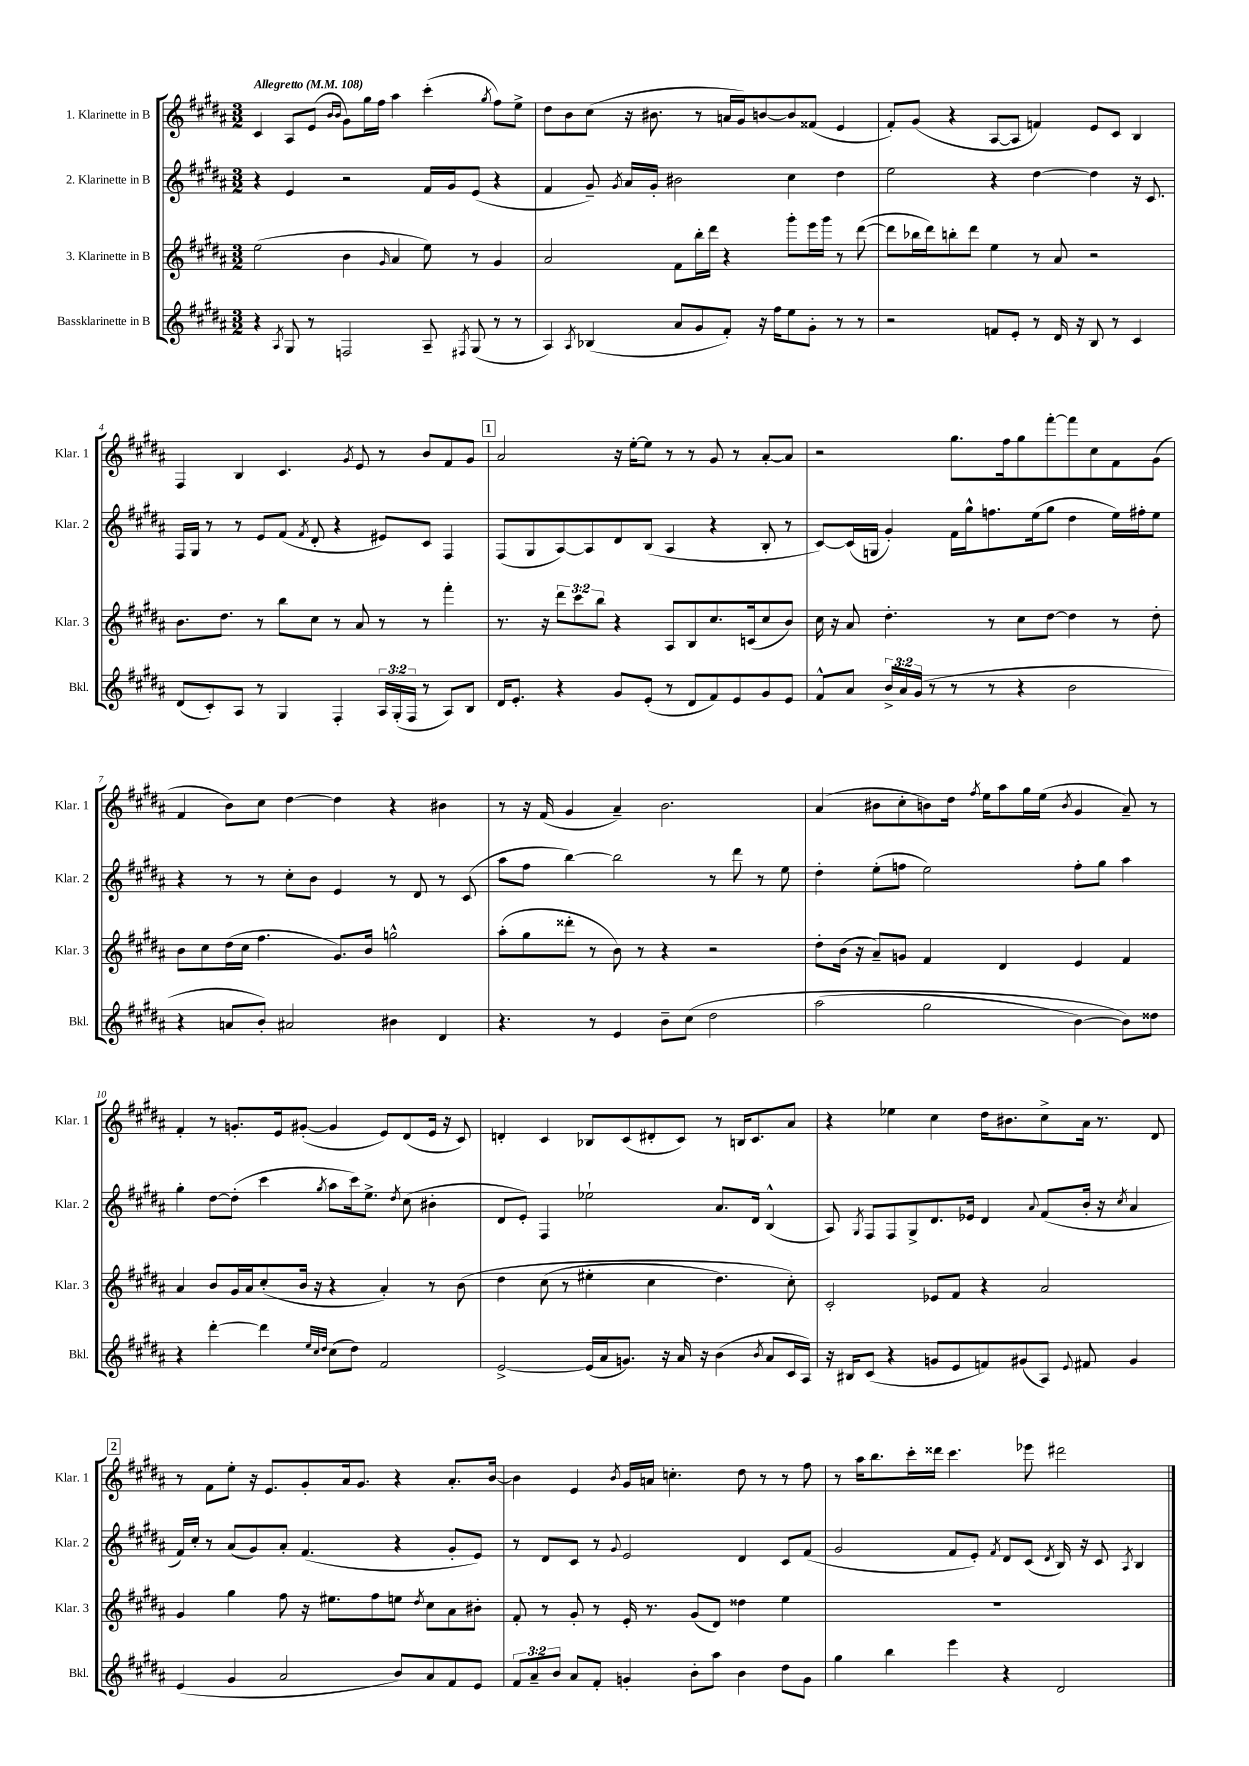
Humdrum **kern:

**kern	**kern	**kern	**kern
*part4	*part3	*part2	*part1
*staff4	*staff3	*staff2	*staff1
*I"Bassklarinette in B	*I"3. Klarinette in B	*I"2. Klarinette in B	*I"1. Klarinette in B
*I'Bkl.	*I'Klar. 3	*I'Klar. 2	*I'Klar. 1
*clefG2	*clefG2	*clefG2	*clefG2
*k[f#c#g#d#a#]	*k[f#c#g#d#a#]	*k[f#c#g#d#a#]	*k[f#c#g#d#a#]
*M3/2	*M3/2	*M3/2	*M3/2
*MM108	*MM108	*MM108	*MM108
=1	=1	=1	=1
!	!	!	!LO:TX:a:B:t=Allegretto
4r	(2ee\	4r	4c#/
8qA#/	.	.	.
8G#/	.	4e/	8A#/L
8r	.	.	(8e/J
.	.	.	16qqb/LL
.	.	.	16qqb/JJ
2Fn/	4b\	2r	8g#\L)
.	.	.	16gg#\L
.	.	.	16ff#\JJ
.	16qqg#/	.	.
.	4a#/	.	4aa#\
8A#~/	8ee\)	16f#/LL	(4ccc#'\
.	.	16g#/J	.
8qF#X/	.	.	.
(8G#/	8r	(8e/J	.
.	.	.	8qgg#/
8r	4g#/	4r	8ff#\L)
8r	.	.	8ee^\J
=2	=2	=2	=2
4A#/)	2a#/	4f#/	8dd#\L
.	.	.	8b\
8qA#/	.	.	.
(4B-X/	.	8g#~/)	(8cc#\J
.	.	8qg#/	.
.	.	16a#/LL	16r
.	.	16g#'/JJ	8.b#X\
8a#/L	8f#\L	2b#X\	.
8g#/	16bb'\L	.	8r
.	16ddd#\JJ	.	.
8f#'/J)	4r	.	16an/LL
.	.	.	16g#/J)
16r	.	.	[8bn/
16ff#\KL	.	.	.
8ee\	8ggg#'\L	4cc#\	8b/]
8g#'\J	16eee\L	.	(8f##X/J
.	16ggg#\JJ	.	.
8r	8r	4dd#\	4e/
8r	([8ddd#\	.	.
=3	=3	=3	=3
2r	8ddd#\L]	2ee\	8f#'/L)
.	16bb-X\L	.	(8g#/J
.	16ddd#\J)	.	.
.	8bbn'\	.	4r
.	8ddd#\J	.	.
8fn/L	4ee\	4r	[8A#/L
8e'/J	.	.	8A#/J]
8r	8r	[4dd#\	4fn/)
16d#/	8a#/	.	.
16r	.	.	.
8B/	2r	4dd#\]	8e/L
8r	.	.	8c#/J
4c#/	.	16r	4B/
.	.	8.c#/	.
!!LO:LB:g=z
=4	=4	=4	=4
(8d#/L	8.b\L	16F#/LL	4F#/
.	.	16G#/JJ	.
8c#'/)	.	8r	.
.	8.dd#\J	.	.
8A#/J	.	8r	4B/
8r	8r	8e/L	.
4G#/	8bb\L	(8f#/J	4.c#/
.	.	8qf#/	.
.	8cc#\J	8d#'/	.
4F#'/	8r	4r	.
.	.	.	8qg#/
.	8a#/	.	8e/
24A#/LL	8r	8e#X/L)	8r
(24G#'/	.	.	.
24F#/JJ	.	.	.
8r	8r	8c#/J	8b/L
8A#/L)	4fff#'\	4F#/	8f#/
8B/J	.	.	8g#/J
!!LO:REH:place=s1:t=1
=5	=5	=5	=5
16d#/KL	8.r	(8F#/L	2a#/
8.e'/J	.	.	.
.	.	8G#/	.
.	16r	.	.
4r	12ddd#\L	[8A#/)	.
.	12ccc#\	.	.
.	.	8A#/]	.
.	12bb\J	.	.
8g#/L	4r	8d#/	16r
.	.	.	[16ee'\KL
(8e'/J	.	(8B/J	8ee\J]
8r	8A#/L	4A#/	8r
8d#/L	8B/	.	8r
8f#/)	8.cc#/	4r	8g#/
8e/	.	.	8r
.	(16cn/k	.	.
8g#/	8cc#/	8B'/	[8a#'/L
8e/J	8b/J)	8r	8a#/J]
=6	=6	=6	=6
8f#^^/L	16cc#\	[8c#/L)	2r
.	16r	.	.
8a#/J	8a#/	(16c#/L]	.
.	.	16Gn/JJ	.
24b^/LL	4.dd#'\	4g#'/)	.
24a#/	.	.	.
(24g#/JJ	.	.	.
8r	.	.	.
8r	.	16f#\LL	8.gg#\L
.	.	16gg#^^\J	.
8r	8r	8.ffn\	.
.	.	.	16ff#\k
4r	8cc#\L	.	8gg#\
.	.	(16ee\k	.
.	[8dd#\J	8gg#\J	[8fff#'\
2b\	4dd#\]	4dd#\	8fff#\]
.	.	.	8cc#\
.	8r	16ee\LL)	8f#\
.	.	16ff#X'\J	.
.	8dd#'\	8ee\J	(8g#\J
!!LO:LB:g=z
=7	=7	=7	=7
4r	8b\L	4r	4f#/
.	8cc#\	.	.
8an/L	(16dd#\L	8r	8b\L)
.	16cc#\JJ	.	.
8b'/J)	4.ff#\	8r	8cc#\J
2a#X/	.	8cc#'\L	[4dd#\
.	.	8b\J	.
.	8.g#/L)	4e/	4dd#\]
.	16b/Jk	.	.
4b#X\	2ggn^^\	8r	4r
.	.	8d#/	.
4d#/	.	8r	4b#X\
.	.	(8c#/	.
=8	=8	=8	=8
4.r	(8aa#'\L	8aa#\L	8r
.	8gg#\	8ff#\J	16r
.	.	.	(16f#/
.	8ddd##X'\J	[4bb\)	4g#/
8r	8r	.	.
4e/	8b\)	2bb\]	4a#~/)
.	8r	.	.
8b~\L	4r	.	2.b\
(8cc#\J	.	.	.
2dd#\	2r	8r	.
.	.	8ddd#\	.
.	.	8r	.
.	.	8ee\	.
=9	=9	=9	=9
(2aa#\	8dd#'\L	4dd#'\	(4a#/
.	(16b\Jk	.	.
.	16r	.	.
.	8a#~/L)	(8ee'\L	8b#X\L
.	8gn/J	8ffn\J	8cc#'\
2gg#\	4f#/	2ee\)	8bn\)
.	.	.	16dd#\Jk
.	.	.	8qff#/
.	.	.	16ee\KL
.	4d#/	.	8aa#\
.	.	.	16gg#\L
.	.	.	(16ee\JJ
.	.	.	8qb/
[4b\)	4e/	8ff'\L	4g#/
.	.	8gg#\J	.
8b\L])	4f#/	4aa#\	8a#~/)
8dd##X\J	.	.	8r
!!LO:LB:g=z
=10	=10	=10	=10
4r	4a#/	4gg#'\	4f#'/
[4ddd#'\	8b/L	[8dd#\L	8r
.	16g#/L	(8dd#'\J]	8.gn'/L
.	16a#/J	.	.
4ddd#\]	(8cc#'/	4ccc#\	.
.	.	.	16e/k
.	16b/Jk	.	([8g#X'/J
.	16r	.	.
32qqee/LLL	.	.	.
32qqcc#/	.	.	.
32qqdd#/JJJ	.	8qgg#/	.
(8cc#\L	4r	8aa#\L	4g#/]
8dd#\J)	.	16ccc#\k)	.
.	.	8.ee^\J	.
2f#/	4a#'/)	.	8e/L)
.	.	8qdd#/	.
.	.	(8cc#\	(8d#/
.	8r	4b#X'\	16e/Jk
.	.	.	16r
.	(8b\	.	8c#/)
=11	=11	=11	=11
[2e^/	4dd#\	8d#/L	4dn'/
.	.	8e'/J)	.
.	(8cc#\	4F#/	4c#/
.	8r	.	.
(16e/LL]	4ee#X'\	2ee-X`\	8B-X/L
16a#/J	.	.	.
8.gn/J)	.	.	(8c#/
.	4cc#\	.	8d#X'/
16r	.	.	.
16a#/	.	.	8c#/J)
16r	.	.	.
(4b\	4.dd#\)	8.a#/L	8r
.	.	.	16Bn/KL
.	.	16d#/Jk	8.c#/
8qb/	.	.	.
8a#/L	.	(4B^^/	.
16c#/L	8cc#'\)	.	8a#/J
16A#/JJ)	.	.	.
=12	=12	=12	=12
16r	2c#'/	8A#/)	4r
16B#X/KL	.	.	.
.	.	8qG#/	.
(8c#/J	.	8F#/L	.
4r	.	8F#/	4ee-X\
.	.	8G#^/	.
8gn/L	8e-X/L	8.d#/	4cc#\
8e/	8f#/J	.	.
.	.	16e-X/Jk	.
8fn/)	4r	4d#/	16dd#\KL
.	.	.	8.b#X\
(8g#X/	.	.	.
.	.	8qqa#/	.
8A#/J)	2a#/	(8f#/L	8cc#^\
8qqe/	.	.	.
8f#X/	.	16b'/Jk	16a#\Jk
.	.	16r	8.r
.	.	8qcc#/	.
4g#/	.	4a#/	.
.	.	.	8d#/
!!LO:LB:g=z
!!LO:REH:place=s1:t=2
=13	=13	=13	=13
(4e/	4g#/	16f#/LL)	8r
.	.	16cc#'/JJ	.
.	.	8r	8f#\L
4g#/	4gg#\	(8a#/L	8ee'\J
.	.	8g#/)	16r
.	.	.	8.e/L
2a#/	8ff#\	8a#'/J	.
.	16r	(4.f#/	8g#'/
.	8.ee#X\L	.	.
.	.	.	16a#/k
.	.	.	8.g#/J
.	8ff#\	.	.
8b/L)	8een\J	4r	4r
.	8qdd#/	.	.
8a#/	8cc#\L	.	.
8f#/	8a#\	8g#'/L	8.a#'/L
8e/J	8b#X'\J	8e/J)	.
.	.	.	[16b/Jk
=14	=14	=14	=14
12f#/L	8f#'/	8r	4b\]
12a#~/	.	.	.
.	8r	8d#/L	.
12b/J	.	.	.
8a#/L	8g#'/	8c#/J	4e/
8f#'/J	8r	8r	.
.	.	8qqg#/	8qb/
4gn'/	16e'/	2e/	16g#/LL
.	8.r	.	16an/JJ
.	.	.	4.ccn'\
8b'\L	(8g#/L	.	.
8aa#\J	8d#/J)	.	.
4b\	4dd##X\	4d#/	8dd#\
.	.	.	8r
8dd#\L	4ee\	8c#/L	8r
8g\J	.	(8f#/J	8ff#\
=15	=15	=15	=15
4gg#\	1.r	2g#/	8r
.	.	.	16aa#\KL
.	.	.	8.bb\
4bb\	.	.	.
.	.	.	16ccc#'\L
.	.	.	16ddd##X\JJ
4eee\	.	8f#/L	4.ccc#\
.	.	8e'/J)	.
.	.	8qf#/	.
4r	.	8d#/L	.
.	.	(8c#/J	8eee-X\
.	.	8qd#/	.
2d#/	.	16B/)	2ddd#X\
.	.	16r	.
.	.	8c#/	.
.	.	8qA#/	.
.	.	4B/	.
==	==	==	==
*-	*-	*-	*-
